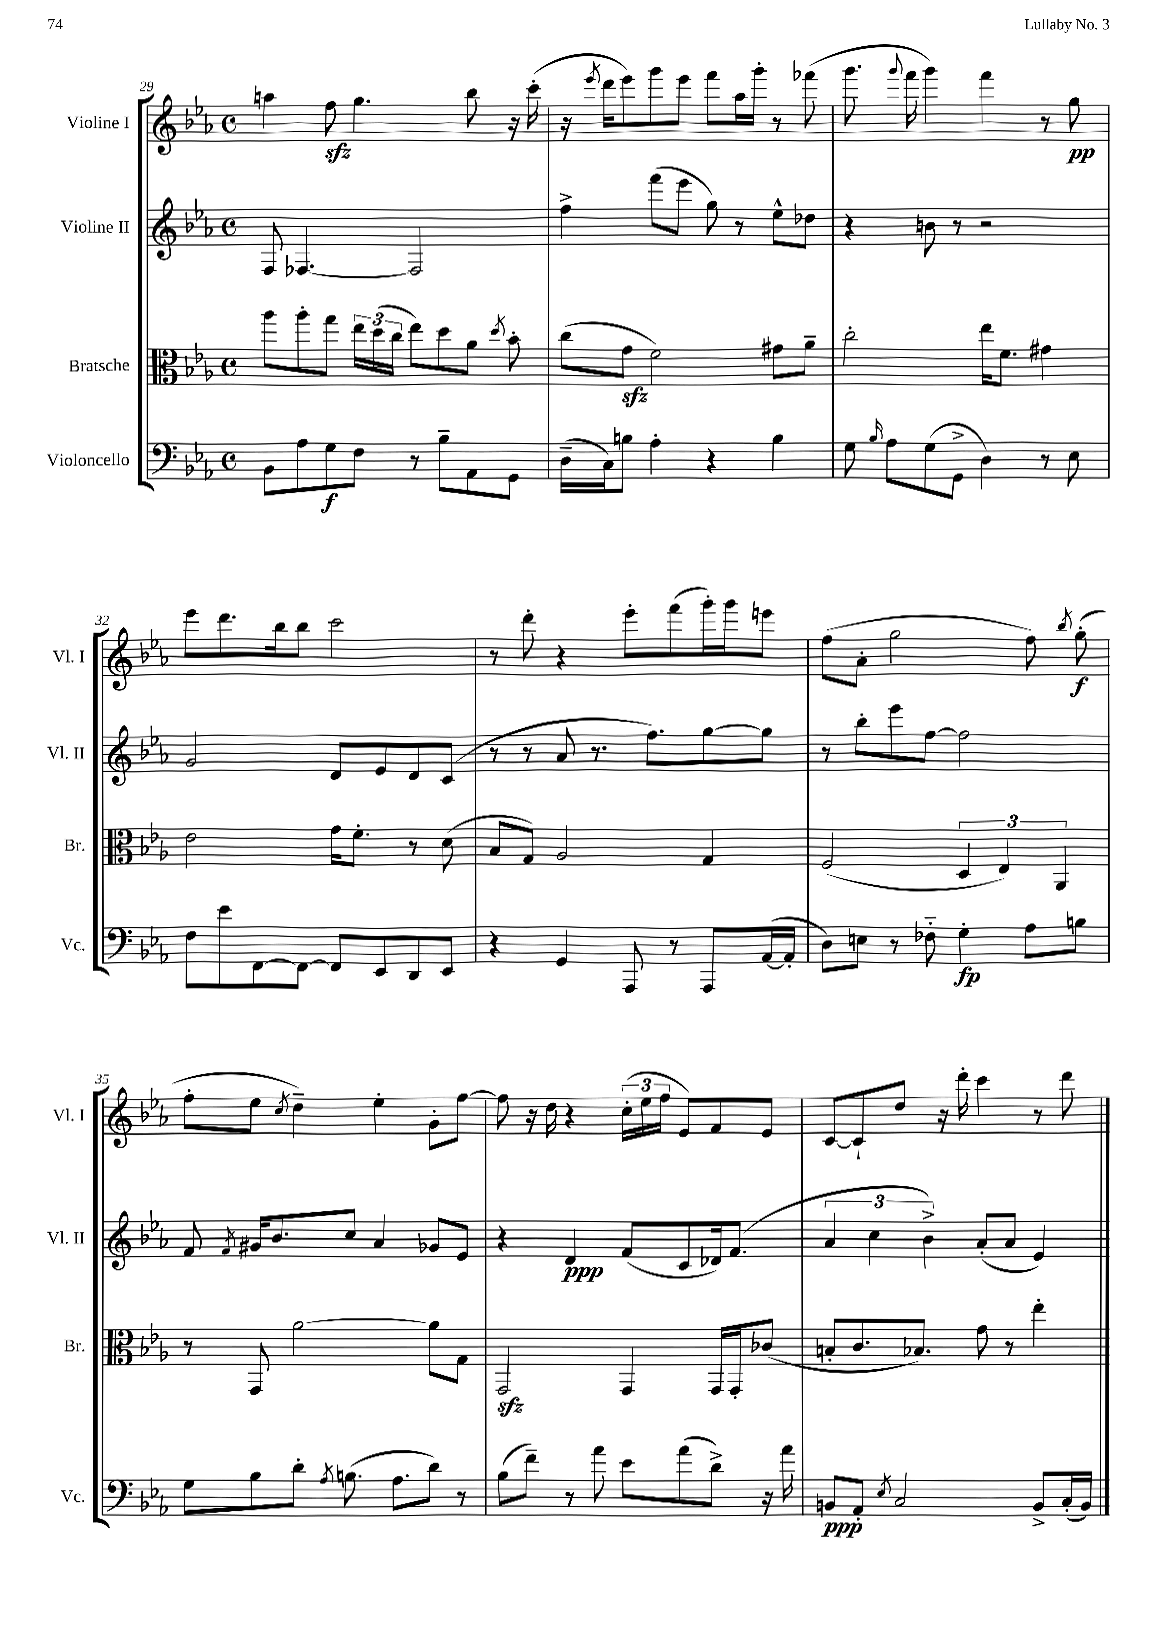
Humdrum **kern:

**kern	**dynam	**kern	**kern	**dynam	**kern	**dynam
*part4	*part4	*part3	*part2	*part2	*part1	*part1
*staff4	*staff4	*staff3	*staff2	*staff2	*staff1	*staff1
*I"Violoncello	*	*I"Bratsche	*I"Violine II	*	*I"Violine I	*
*I'Vc.	*	*I'Br.	*I'Vl. II	*	*I'Vl. I	*
*clefF4	*	*clefC3	*clefG2	*	*clefG2	*
*k[b-e-a-]	*	*k[b-e-a-]	*k[b-e-a-]	*	*k[b-e-a-]	*
*M4/4	*	*M4/4	*M4/4	*	*M4/4	*
*met(c)	*	*met(c)	*met(c)	*	*met(c)	*
=29	=29	=29	=29	=29	=29	=29
8BB-\L	.	8aa-\L	8F/	.	4aan\	.
8A-\	.	8aa-'\	[4.F-X/	.	.	.
8G\	f	8gg\J	.	.	8ffzz\	.
8F\J	.	24ee-\LL	.	.	4.gg\	.
.	.	(24dd\	.	.	.	.
.	.	24cc\JJ	.	.	.	.
8r	.	8ee-\L)	2F-/]	.	.	.
8B-~\L	.	8dd\	.	.	.	.
8AA-\	.	8a-\J	.	.	8bb-\	.
.	.	8qdd/	.	.	.	.
8GG\J	.	8b-'\	.	.	16r	.
.	.	.	.	.	(16ccc'\	.
=30	=30	=30	=30	=30	=30	=30
(16D~\LL	.	(8cc\L	4ff^\	.	16r	.
.	.	.	.	.	8qeee-/	.
16C\J)	.	.	.	.	16ddd\KL	.
8Bn\J	.	8gzz\J	.	.	8eee-\)	.
4A-'\	.	2f\)	(8fff\L	.	8ggg\	.
.	.	.	8eee-\J	.	8eee-\J	.
4r	.	.	8gg\)	.	8fff\L	.
.	.	.	8r	.	16aa-\L	.
.	.	.	.	.	16ggg'\JJ	.
4B\	.	8g#X\L	8ee-^^\L	.	8r	.
.	.	8a-~\J	8dd-X\J	.	(8fff-X\	.
=31	=31	=31	=31	=31	=31	=31
8G\	.	2cc'\	4r	.	8.ggg\	.
16qqB-/	.	.	.	.	.	.
8A-\L	.	.	.	.	.	.
.	.	.	.	.	8qqggg/	.
.	.	.	.	.	16fff\	.
(8G\	.	.	8bn\	.	4ggg\)	.
8GG^\J	.	.	8r	.	.	.
4D\)	.	16ee-\KL	2r	.	4fff\	.
.	.	8.f\J	.	.	.	.
8r	.	4g#X\	.	.	8r	.
8E-\	.	.	.	.	8gg\	pp
!!LO:LB:g=z
=32	=32	=32	=32	=32	=32	=32
8F\L	.	2e-\	2g/	.	8eee-\L	.
8e-\	.	.	.	.	8.ddd\	.
[8FF\	.	.	.	.	.	.
.	.	.	.	.	16bb-\k	.
8FF\J_	.	.	.	.	8bb-\J	.
8FF/L]	.	16g\KL	8d/L	.	2ccc\	.
.	.	8.f'\J	.	.	.	.
8EE-/	.	.	8e-/	.	.	.
8DD/	.	8r	8d/	.	.	.
8EE-/J	.	(8d\	(8c/J	.	.	.
=33	=33	=33	=33	=33	=33	=33
4r	.	8B-/L	8r	.	8r	.
.	.	8G/J)	8r	.	8ddd'\	.
4GG/	.	2A-/	8a-/	.	4r	.
.	.	.	8.r	.	.	.
8AAA-/	.	.	.	.	8eee-'\L	.
.	.	.	8.ff\L)	.	.	.
8r	.	.	.	.	(8fff\	.
8AAA-/L	.	4G/	[8gg\	.	16ggg'\L)	.
.	.	.	.	.	16ggg\J	.
([16AA-/L	.	.	8gg\J]	.	8eeen\J	.
16AA-'/JJ]	.	.	.	.	.	.
=34	=34	=34	=34	=34	=34	=34
8D\L)	.	(2F/	8r	.	(8ff\L	.
8En\J	.	.	8bb-'\L	.	8a-'\J	.
8r	.	.	8eee-\	.	2gg\	.
8F-X\	.	.	[8ff\J	.	.	.
4G'\	fp	6D/	2ff\]	.	.	.
.	.	6E-/)	.	.	.	.
8A-\L	.	.	.	.	8ff\)	.
.	.	6AA-/	.	.	.	.
.	.	.	.	.	8qbb-/	.
8Bn\J	.	.	.	.	(8gg'\	f
!!LO:LB:g=z
=35	=35	=35	=35	=35	=35	=35
8G\L	.	8r	8f/	.	8ff'\L	.
.	.	.	8qf/	.	.	.
8B-\	.	8GG/	16g#X/KL	.	8ee-\J	.
.	.	.	8.b-/	.	.	.
.	.	.	.	.	8qcc/	.
8d'\J	.	[2a-\	.	.	4dd~\)	.
8qA-/	.	.	.	.	.	.
(8.Bn\	.	.	8cc/J	.	.	.
.	.	.	4a-/	.	4ee-'\	.
8.A-\L	.	.	.	.	.	.
8d\J)	.	8a-\L]	8g-X/L	.	8g'\L	.
8r	.	8G\J	8e-/J	.	[8ff\J	.
=36	=36	=36	=36	=36	=36	=36
(8B-\L	.	2GGzz/	4r	.	8ff\]	.
8f~\J)	.	.	.	.	16r	.
.	.	.	.	.	16dd\	.
8r	.	.	4d/	ppp	4r	.
8a-\	.	.	.	.	.	.
8e-\L	.	4GG/	(8f/L	.	(24cc'\LL	.
.	.	.	.	.	24ee-\	.
.	.	.	.	.	24ff\JJ	.
(8a-\	.	.	8c/	.	8e-/L)	.
8d^\J)	.	16GG/LL	16d-X/k)	.	8f/	.
.	.	16GG'/J	(8.f/J	.	.	.
16r	.	(8c-X/J	.	.	8e-/J	.
16a-\	.	.	.	.	.	.
=37	=37	=37	=37	=37	=37	=37
8BBn/L	ppp	8Bn'/L	6a-/	.	[8c/L	.
8AA-'/J	.	8.c/	.	.	8c`/]	.
.	.	.	6cc\	.	.	.
8qE-/	.	.	.	.	.	.
2C/	.	.	.	.	8dd/J	.
.	.	8.B-X/J)	.	.	.	.
.	.	.	6b-^\)	.	.	.
.	.	.	.	.	16r	.
.	.	.	.	.	16ddd'\	.
.	.	8g\	(8a-'/L	.	4ccc\	.
.	.	8r	8a-/J	.	.	.
8BB^/L	.	4ee-'\	4e-/)	.	8r	.
(16C'/L	.	.	.	.	8ddd\	.
16BB/JJ)	.	.	.	.	.	.
==	==	==	==	==	==	==
*-	*-	*-	*-	*-	*-	*-
